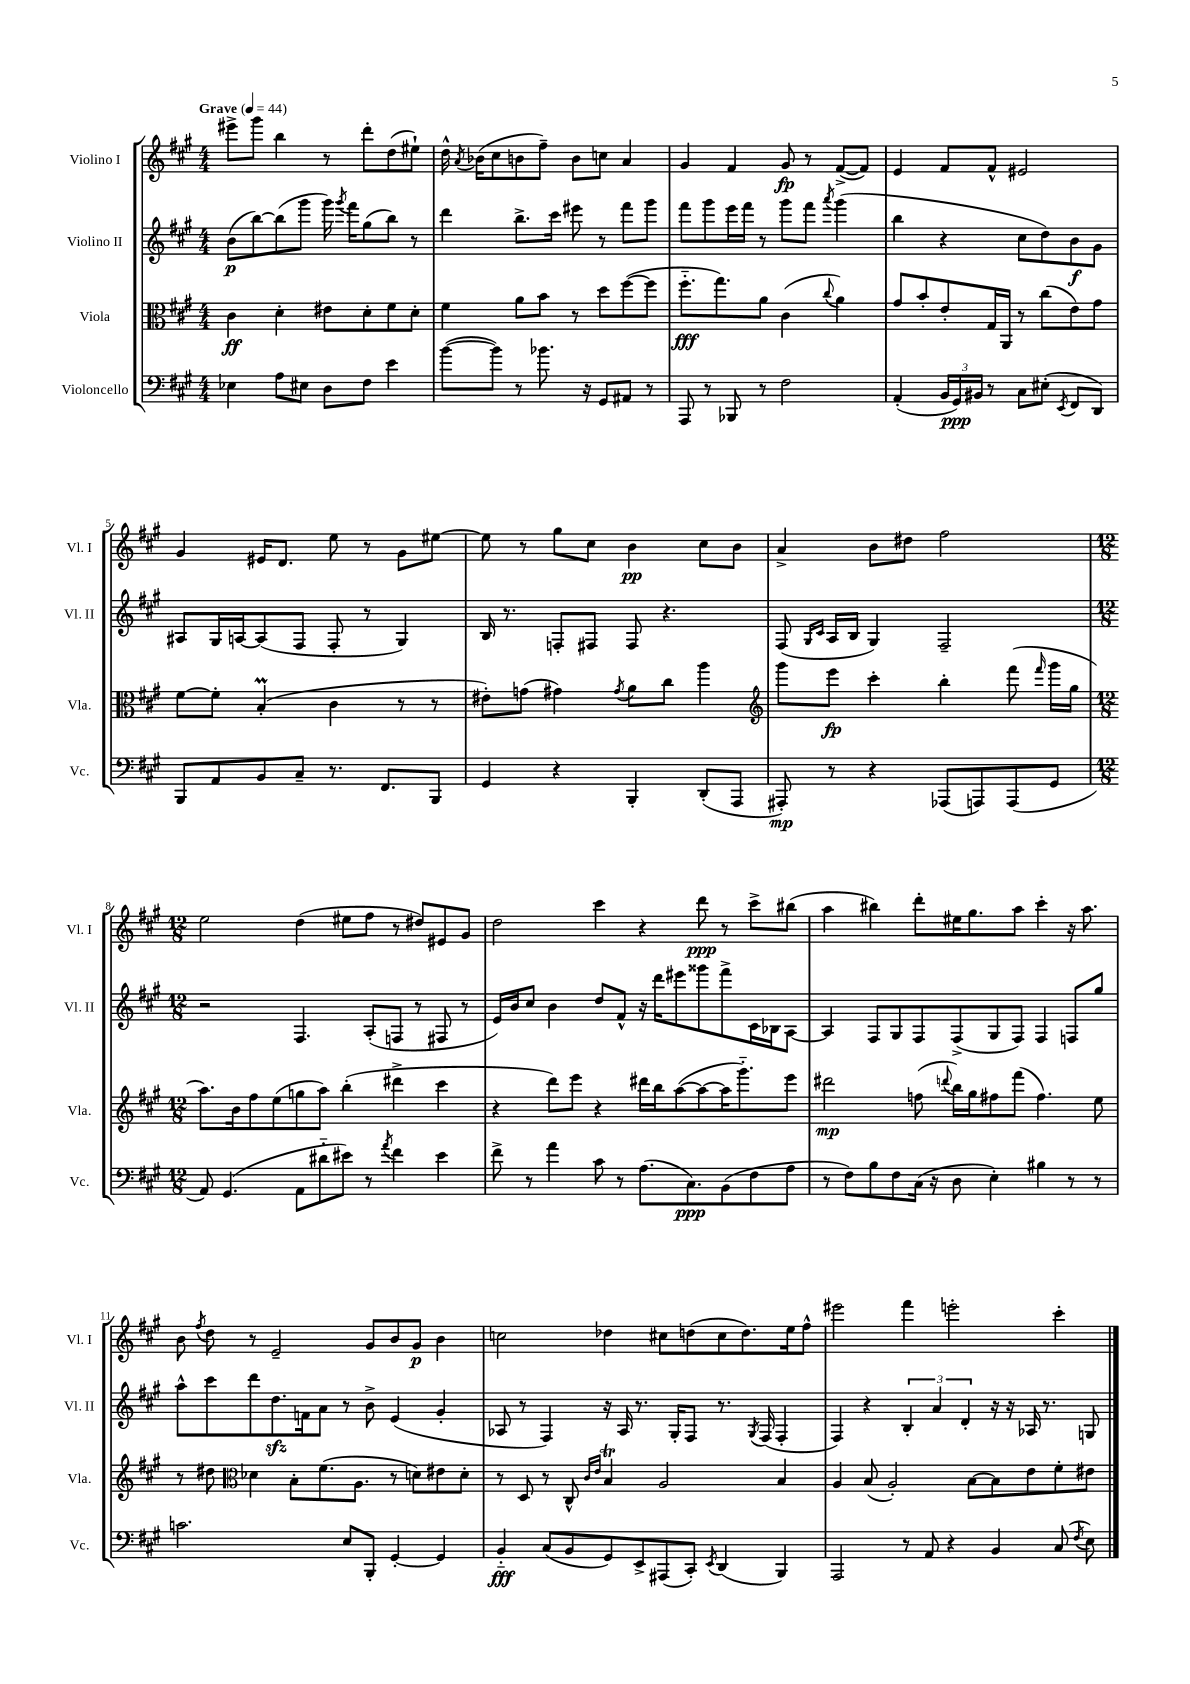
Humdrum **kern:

**kern	**dynam	**kern	**dynam	**kern	**dynam	**kern	**dynam
*part4	*part4	*part3	*part3	*part2	*part2	*part1	*part1
*staff4	*staff4	*staff3	*staff3	*staff2	*staff2	*staff1	*staff1
*I"Violoncello	*	*I"Viola	*	*I"Violino II	*	*I"Violino I	*
*I'Vc.	*	*I'Vla.	*	*I'Vl. II	*	*I'Vl. I	*
*clefF4	*	*clefC3	*	*clefG2	*	*clefG2	*
*k[f#c#g#]	*	*k[f#c#g#]	*	*k[f#c#g#]	*	*k[f#c#g#]	*
*M4/4	*	*M4/4	*	*M4/4	*	*M4/4	*
*MM44	*	*MM44	*	*MM44	*	*MM44	*
=1	=1	=1	=1	=1	=1	=1	=1
!	!	!	!	!	!	!LO:TX:a:B:t=Grave	!
4E-X\	.	4c#\	ff	(8b\L	p	8eee#X^\L	.
.	.	.	.	[8bb\)	.	8ggg#\J	.
8A\L	.	4d'\	.	(8bb\]	.	4bb\	.
8E#X\J	.	.	.	8ggg#\J	.	.	.
8D\L	.	8e#X\L	.	16ggg#\)	.	8r	.
.	.	.	.	8qggg#/	.	.	.
.	.	.	.	16fff#\KL	.	.	.
8F#\J	.	8d'\	.	(8gg#\	.	8ddd'\L	.
4e\	.	8f#\	.	8bb\J)	.	(8dd\	.
.	.	8d'\J	.	8r	.	8ee#X`\J)	.
=2	=2	=2	=2	=2	=2	=2	=2
([8b\L	.	4f#\	.	4ddd\	.	16dd^^\	.
.	.	.	.	.	.	8qa/	.
.	.	.	.	.	.	(16b-X\KL	.
8b\J])	.	.	.	.	.	8cc#\	.
8r	.	8a\L	.	8.bb^\L	.	8bn\	.
8.b-X\	.	8b\J	.	.	.	8ff#~\J)	.
.	.	.	.	16ccc#\Jk	.	.	.
.	.	8r	.	8eee#X\	.	8b\L	.
16r	.	.	.	.	.	.	.
8GG#/L	.	8dd\L	.	8r	.	8ccn\J	.
8AA#X/J	.	([8ff#\	.	8fff#\L	.	4a/	.
8r	.	8ff#\J]	.	8ggg#\J	.	.	.
=3	=3	=3	=3	=3	=3	=3	=3
8AAA/	.	8.ff#\L	fff	8fff#\L	.	4g#/	.
8r	.	.	.	8ggg#\	.	.	.
.	.	8.gg#\)	.	.	.	.	.
8BBB-X/	.	.	.	16eee\L	.	4f#/	.
.	.	.	.	16fff#\JJ	.	.	.
8r	.	8a\J	.	8r	.	.	.
2F#\	.	(4c#\	.	8ggg#\L	.	8g#/	fp
.	.	.	.	8fff#\J	.	8r	.
.	.	8qqcc#/	.	8qaaa/	.	.	.
.	.	4a\)	.	(4ggg#\	.	([8f#^/L	.
.	.	.	.	.	.	8f#/J])	.
=4	=4	=4	=4	=4	=4	=4	=4
(4AA'/	.	8g#/L	.	4bb\	.	4e/	.
.	.	8b'/	.	.	.	.	.
24BB/LL	.	8e'/	.	4r	.	8f#/L	.
24GG#/)	ppp	.	.	.	.	.	.
24BB#X/JJ	.	.	.	.	.	.	.
8r	.	16G#/L	.	.	.	8f#^^/J	.
.	.	16AA/JJ	.	.	.	.	.
8C#\L	.	8r	.	8cc#\L	.	2e#X/	.
(8E#X'\J	.	(8cc#\L	.	8dd\)	.	.	.
8qEE/	.	.	.	.	.	.	.
8FF#/L	.	8e\)	.	8b\	f	.	.
8DD/J)	.	8g#\J	.	8g#\J	.	.	.
!!LO:LB:g=z
=5	=5	=5	=5	=5	=5	=5	=5
8BBB/L	.	[8f#\L	.	8A#X/L	.	4g#/	.
8AA/	.	8f#'\J]	.	16G#/L	.	.	.
.	.	.	.	[16An/J	.	.	.
8BB/	.	(4BM'/	.	(8A/]	.	16e#X/KL	.
.	.	.	.	.	.	8.d/J	.
8C#~/J	.	.	.	8F#/J	.	.	.
8.r	.	4c#\	.	8F#'/	.	8ee\	.
.	.	.	.	8r	.	8r	.
8.FF#/L	.	.	.	.	.	.	.
.	.	8r	.	4G#/)	.	8g#\L	.
8BBB/J	.	8r	.	.	.	[8ee#X\J	.
=6	=6	=6	=6	=6	=6	=6	=6
4GG#/	.	8e#X'\L)	.	16B/	.	8ee#\]	.
.	.	.	.	8.r	.	.	.
.	.	(8gn\J	.	.	.	8r	.
4r	.	4g#X\)	.	8Fn'/L	.	8gg#\L	.
.	.	.	.	8F#X/J	.	8cc#\J	.
.	.	8qg#/	.	.	.	.	.
4BBB'/	.	8a\L	.	8F#/	.	4b\	pp
.	.	8cc#\J	.	4.r	.	.	.
(8DD'/L	.	4aa\	.	.	.	8cc#\L	.
8AAA/J	.	.	.	.	.	8b\J	.
=7	=7	=7	=7	=7	=7	=7	=7
*	*	*clefG2	*	*	*	*	*
8AAA#X'/)	mp	8ggg#\L	.	(8F#/	.	4a^/	.
.	.	.	.	16qqG#/LL	.	.	.
.	.	.	.	16qqc#/JJ	.	.	.
8r	.	8eee\J	fp	16A/LL	.	.	.
.	.	.	.	16B/JJ	.	.	.
4r	.	4ccc#'\	.	4G#/)	.	8b\L	.
.	.	.	.	.	.	8dd#X\J	.
(8AAA-X/L	.	4bb'\	.	2F#~/	.	2ff#\	.
8AAAn/)	.	.	.	.	.	.	.
(8AAA/	.	(8fff#\	.	.	.	.	.
.	.	16qqfff#/	.	.	.	.	.
8GG#/J	.	16ggg#\LL	.	.	.	.	.
.	.	16gg#\JJ	.	.	.	.	.
!!LO:LB:g=z
=8	=8	=8	=8	=8	=8	=8	=8
*M12/8	*	*M12/8	*	*M12/8	*	*M12/8	*
8AA/)	.	8.aa\L)	.	2r	.	2ee\	.
(4.GG#/	.	.	.	.	.	.	.
.	.	16b\k	.	.	.	.	.
.	.	8ff#\	.	.	.	.	.
.	.	(8ee\	.	.	.	.	.
8AA\L	.	8ggn\	.	4.F#/	.	(4dd\	.
8d#X\	.	8aa\J)	.	.	.	.	.
8e#X\J)	.	(4bb'\	.	.	.	8ee#X\L	.
8r	.	.	.	(8A'/L	.	8ff#\J	.
8qa/	.	.	.	.	.	.	.
4f#\	.	4ddd#X^\	.	8Fn/J	.	8r	.
.	.	.	.	8r	.	8dd#X/L)	.
4e#\	.	4ccc#\	.	8F#X/	.	8e#X/	.
.	.	.	.	8r	.	8g#/J	.
=9	=9	=9	=9	=9	=9	=9	=9
8f#^\	.	4r	.	16e/LL)	.	2dd\	.
.	.	.	.	16b/J	.	.	.
8r	.	.	.	8cc#/J	.	.	.
4a\	.	8ddd\L)	.	4b\	.	.	.
.	.	8eee\J	.	.	.	.	.
8c#\	.	4r	.	8dd/L	.	4ccc#\	.
8r	.	.	.	8f#^^/J	.	.	.
(8.A\L	.	16ddd#X\LL	.	16r	.	4r	.
.	.	16bb\J	.	16ddd\KL	.	.	.
.	.	([8aa\	.	8eee#X\	.	.	.
8.C#\)	ppp	.	.	.	.	.	.
.	.	8aa\_	.	8ggg##X\	.	8ddd\	ppp
(8BB\	.	16aa\K]	.	8fff#^\	.	8r	.
.	.	8.ggg#\)	.	.	.	.	.
8F#\	.	.	.	16c#\L	.	8ccc#^\L	.
.	.	.	.	16B-X\J	.	.	.
8A\J	.	8eee\J	.	[8A\J	.	(8bb#X\J	.
=10	=10	=10	=10	=10	=10	=10	=10
8r	.	2ddd#X\	mp	4A/]	.	4aa\	.
8F#\L)	.	.	.	.	.	.	.
8B\	.	.	.	8F#/L	.	4bb#X\)	.
8F#\	.	.	.	8G#/	.	.	.
(16C#\Jk	.	(8ffn\	.	8F#/	.	8ddd'\L	.
16r	.	.	.	.	.	.	.
.	.	8qqdddn/	.	.	.	.	.
8D\	.	16bb\LL)	.	(8F#^/	.	16ee#X\K	.
.	.	16gg#\J	.	.	.	8.gg#\	.
4E'\)	.	8ff#X\	.	8G#/	.	.	.
.	.	(8fff#\J	.	8F#/J)	.	8aa\J	.
4B#X\	.	4.ff#\)	.	4F#/	.	4ccc#'\	.
8r	.	.	.	8Fn/L	.	16r	.
.	.	.	.	.	.	8.aa\	.
8r	.	8ee\	.	8gg#/J	.	.	.
!!LO:LB:g=z
=11	=11	=11	=11	=11	=11	=11	=11
2.cn\	.	8r	.	8aa^^\L	.	8b\	.
.	.	.	.	.	.	8qff#/	.
.	.	8dd#X\	.	8ccc#\	.	8dd\	.
*	*	*clefC3	*	*	*	*	*
.	.	4d-X\	.	8ddd\	.	8r	.
.	.	.	.	8.ddzz\	.	2e~/	.
.	.	8B'\L	.	.	.	.	.
.	.	.	.	16fn\k	.	.	.
.	.	(8.f#\	.	8a\J	.	.	.
8E/L	.	.	.	8r	.	.	.
.	.	8.A\J	.	.	.	.	.
8BBB'/J	.	.	.	8b^\	.	8g#/L	.
[4GG#'/	.	8r	.	(4e/	.	8b/	.
.	.	8dn\L)	.	.	.	8g#/J	p
4GG#/]	.	8e#X\	.	4g#'/	.	4b\	.
.	.	8d'\J	.	.	.	.	.
=12	=12	=12	=12	=12	=12	=12	=12
4BB/	fff	8r	.	8A-X/	.	2ccn\	.
.	.	8D/	.	8r	.	.	.
(8C#/L	.	8r	.	4F#/)	.	.	.
8BB/	.	8C#^^/	.	.	.	.	.
.	.	16qqc#/LL	.	.	.	.	.
.	.	16qqe/JJ	.	.	.	.	.
8GG#/)	.	4BT/	.	16r	.	4dd-X\	.
.	.	.	.	16A-/	.	.	.
8EE^/	.	.	.	8.r	.	.	.
(8AAA#X/	.	2A/	.	.	.	8cc#X\L	.
.	.	.	.	16G#'/KL	.	.	.
8CC#'/J)	.	.	.	8F#/J	.	(8ddn\	.
8qEE/	.	.	.	.	.	.	.
(4DD/	.	.	.	8.r	.	8cc#\	.
.	.	.	.	.	.	8.dd\)	.
.	.	.	.	8qG#/	.	.	.
.	.	.	.	(16F#/	.	.	.
4BBB/)	.	4B/	.	4F#'/	.	.	.
.	.	.	.	.	.	16ee\k	.
.	.	.	.	.	.	8ff#^^\J	.
=13	=13	=13	=13	=13	=13	=13	=13
2AAA/	.	4A/	.	4F#/)	.	2eee#X\	.
.	.	(8B/	.	4r	.	.	.
.	.	2A'/)	.	.	.	.	.
8r	.	.	.	6B'/	.	4fff#\	.
8AA/	.	.	.	.	.	.	.
.	.	.	.	6a/	.	.	.
4r	.	.	.	.	.	2eeen'\	.
.	.	.	.	6d'/	.	.	.
.	.	[8B\L	.	.	.	.	.
4BB/	.	8B\]	.	16r	.	.	.
.	.	.	.	16r	.	.	.
.	.	8e\	.	16A-X/	.	.	.
.	.	.	.	8.r	.	.	.
(8C#/	.	8f#'\	.	.	.	4ccc#'\	.
8qF#/	.	.	.	.	.	.	.
8E\)	.	8e#X\J	.	8Gn/	.	.	.
==	==	==	==	==	==	==	==
*-	*-	*-	*-	*-	*-	*-	*-
